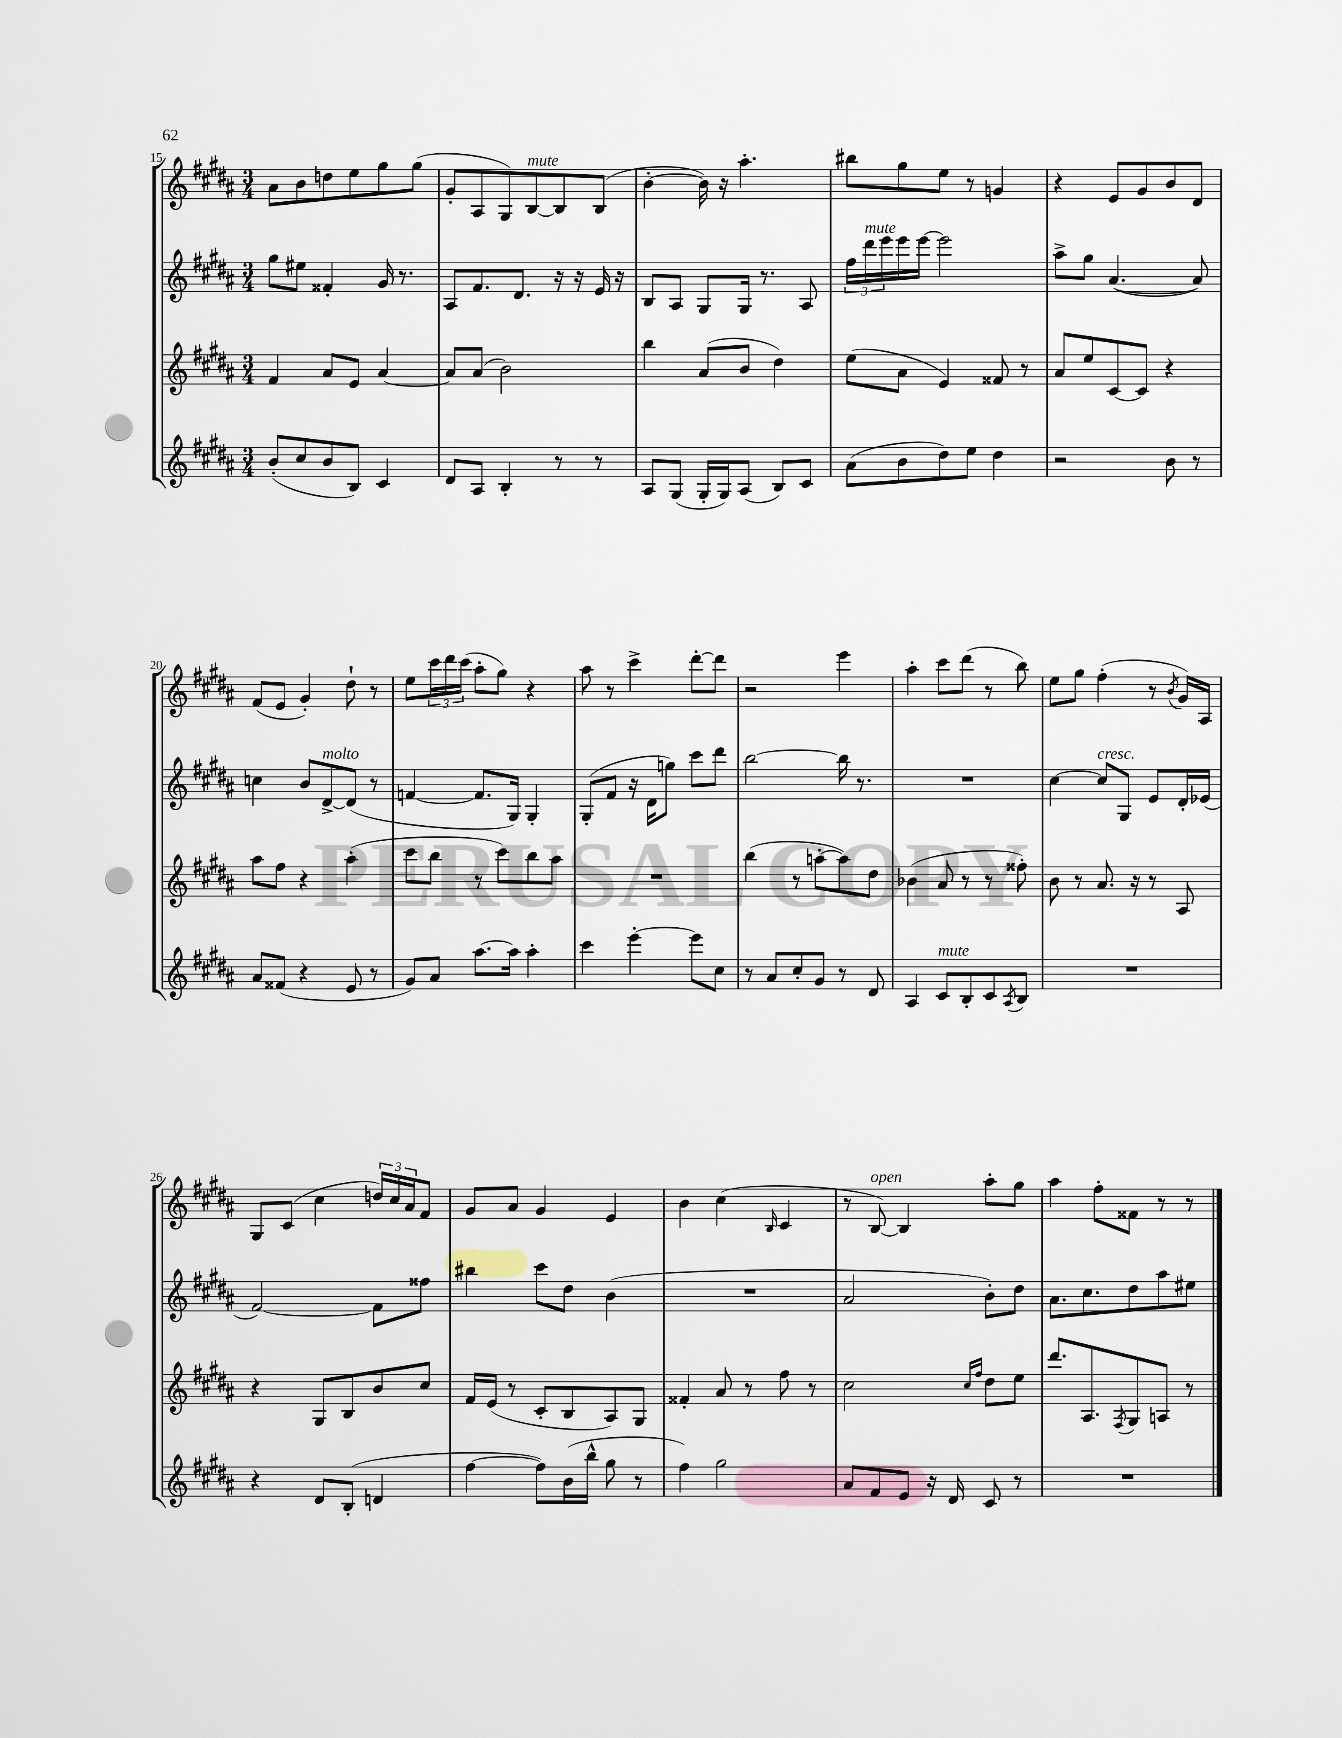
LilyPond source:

<<
\new StaffGroup <<
\new Staff = "s0" {
    \clef treble \key b \major \numericTimeSignature \time 3/4
    ais'8 b'8 d''8 e''8 gis''8 gis''8( |
    gis'8-. ais8 gis8) b8~^\markup { \italic "mute" } b8 b8( |
    b'4~-. b'16) r16 ais''4.-. |
    bis''8 gis''8 e''8 r8 g'4 |
    r4 e'8 gis'8 b'8 dis'8 |
    fis'8( e'8 gis'4-.) dis''8-! r8 |
    e''8 \tuplet 3/2 { cis'''16 dis'''16 cis'''16( } ais''8-. gis''8) r4 |
    ais''8 r8 cis'''4-> dis'''8~-. dis'''8 |
    r2 e'''4 |
    ais''4-. cis'''8 dis'''8( r8 b''8) |
    e''8 gis''8 fis''4-.( r8 \acciaccatura { b'8 } gis'16) ais16 |
    gis8 cis'8( cis''4 \tuplet 3/2 { d''16) cis''16 ais'16 } fis'8 |
    gis'8 ais'8 gis'4 e'4 |
    b'4 cis''4( \grace { b16 } cis'4 |
    r8 b8~^\markup { \italic "open" }) b4 ais''8-. gis''8 |
    ais''4 fis''8-. fisis'8 r8 r8 \bar "|." |
}
\new Staff = "s1" {
    \clef treble \key b \major \numericTimeSignature \time 3/4
    gis''8 eis''8 fisis'4-. gis'16 r8. |
    ais8 fis'8. dis'8. r16 r16 e'16 r16 |
    b8 ais8 gis8 gis16 r8. ais8 |
    \tuplet 3/2 { fis''16 dis'''16^\markup { \italic "mute" } e'''16 } e'''16 e'''16~ e'''2 |
    ais''8-> gis''8 ais'4.~( ais'8) |
    c''4 b'8 dis'8~->^\markup { \italic "molto" } dis'8( r8 |
    f'4~ f'8. gis16) gis4-. |
    gis8-.( fis'8 r16 dis'16 g''8) cis'''8 dis'''8 |
    b''2~ b''16 r8. |
    R2. |
    cis''4~ cis''8^\markup { \italic "cresc." } gis8 e'8 dis'16-. ees'16( |
    fis'2~) fis'8 fisis''8 |
    bis''4 cis'''8 dis''8 b'4( |
    R2. |
    ais'2 b'8-.) dis''8 |
    ais'8. cis''8. dis''8 ais''8 eis''8 \bar "|." |
}
\new Staff = "s2" {
    \clef treble \key b \major \numericTimeSignature \time 3/4
    fis'4 ais'8 e'8 ais'4~ |
    ais'8 ais'8( b'2) |
    b''4 ais'8( b'8 dis''4) |
    e''8( ais'8 e'4) fisis'8 r8 |
    ais'8 e''8 cis'8~ cis'8 r4 |
    ais''8 fis''8 r4 ais''4-.( |
    cis'''8 b''8 r8 cis'''8) b''8 ais''8 |
    R2. |
    b''4( r8 a''8~-. a''8) dis''8 |
    bes'4( ais'8 r8 r8 fisis''8-.) |
    b'8 r8 ais'8. r16 r8 ais8 |
    r4 gis8 b8 b'8 cis''8 |
    fis'16 e'16( r8 cis'8-. b8 ais8) gis8 |
    fisis'4-. ais'8 r8 fis''8 r8 |
    cis''2 \grace { cis''16 fis''16 } dis''8 e''8 |
    dis'''8. ais8. \acciaccatura { fis8 } gis8 a8 r8 \bar "|." |
}
\new Staff = "s3" {
    \clef treble \key b \major \numericTimeSignature \time 3/4
    b'8-.( cis''8 b'8 b8) cis'4 |
    dis'8 ais8 b4-. r8 r8 |
    ais8 gis8( gis16-. gis16) ais8( b8) cis'8 |
    ais'8( b'8 dis''8) e''8 dis''4 |
    r2 b'8 r8 |
    ais'8 fisis'8( r4 e'8 r8 |
    gis'8) ais'8 ais''8.~ ais''16 ais''4-. |
    cis'''4 e'''4~-. e'''8 cis''8 |
    r8 ais'8 cis''8-. gis'8 r8 dis'8 |
    ais4 cis'8^\markup { \italic "mute" } b8-. cis'8 \acciaccatura { ais8 } b8 |
    R2. |
    r4 dis'8 b8-.( d'4 |
    fis''4~ fis''8) b'16( b''16-^ gis''8 r8 |
    fis''4) gis''2 |
    ais'8 fis'8 e'8 r16 dis'16 cis'8 r8 |
    R2. \bar "|." |
}
>>
>>
\layout { \context { \Score currentBarNumber = #15 } }
